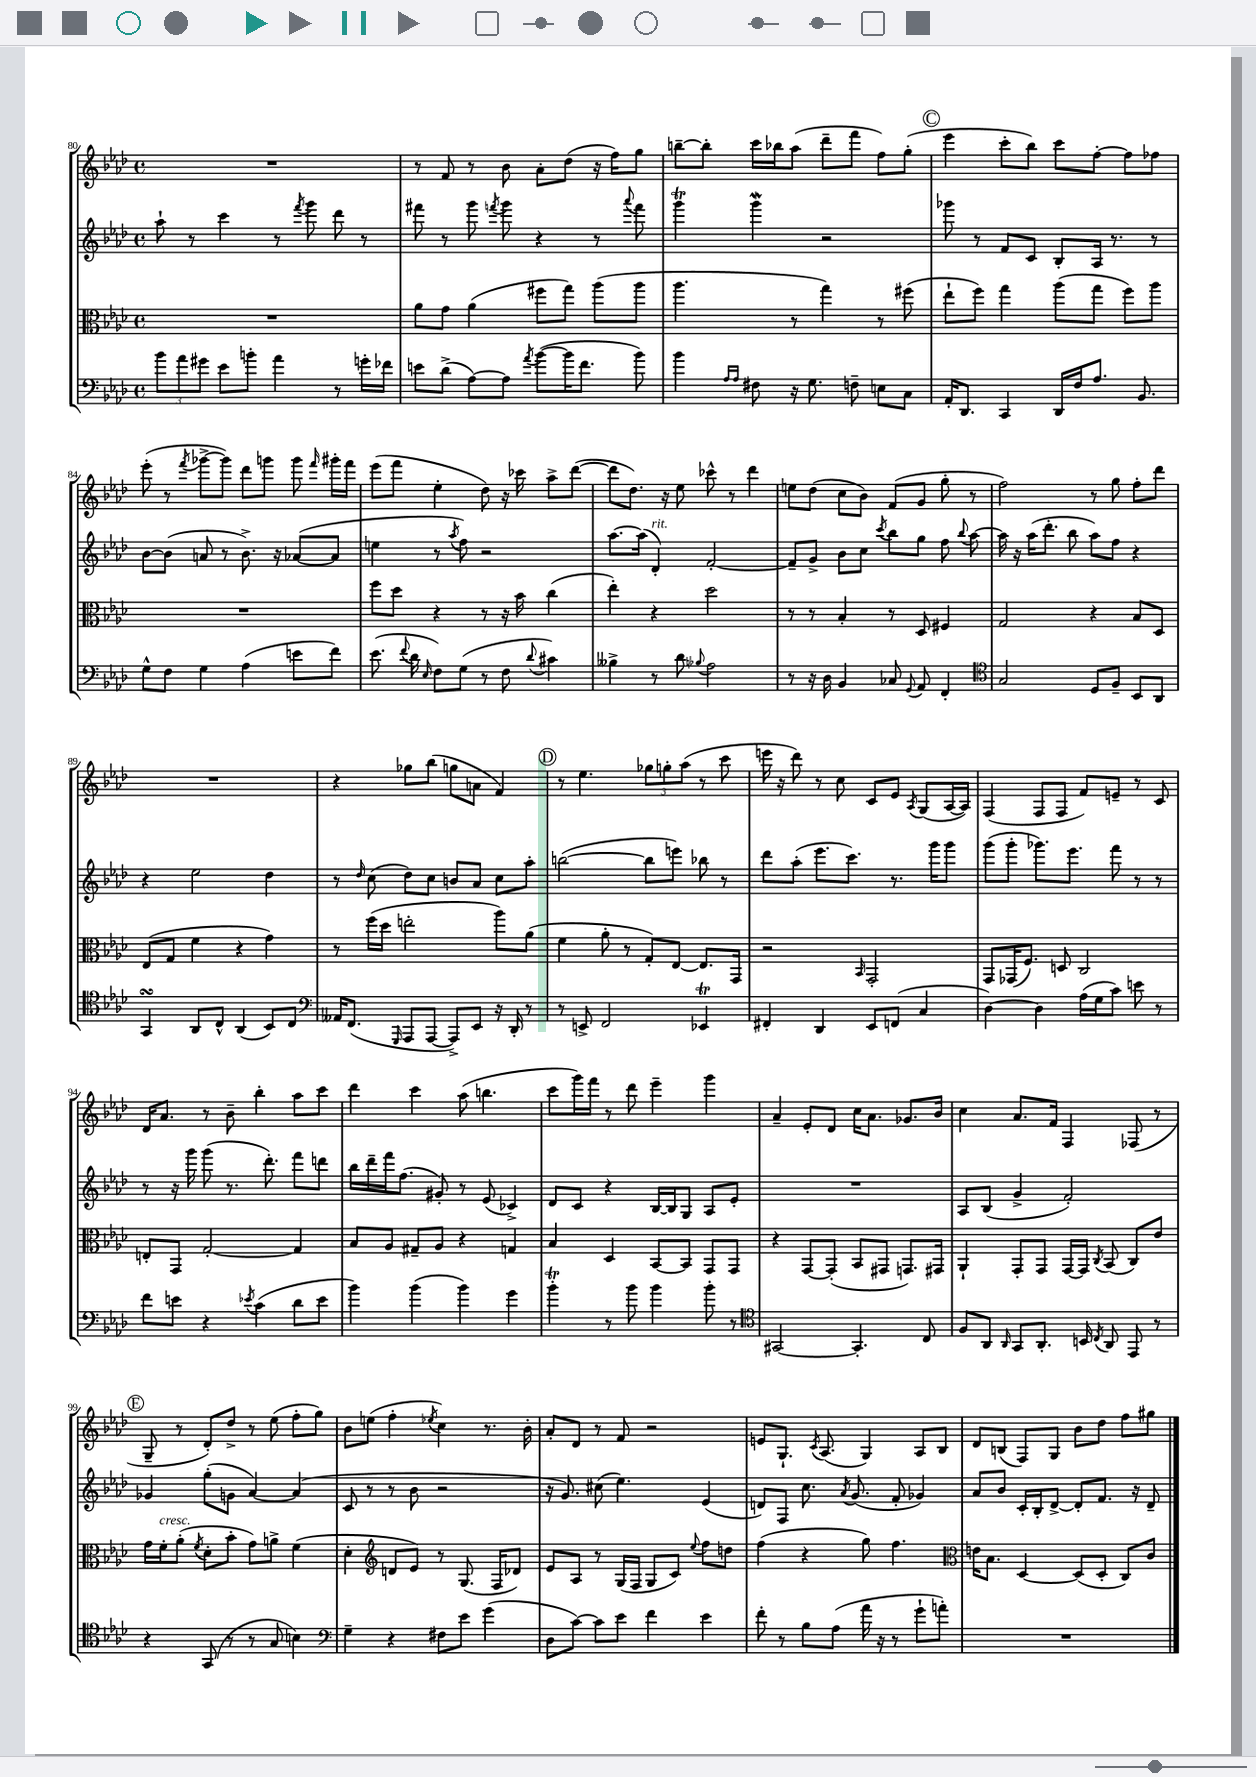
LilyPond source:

<<
\new StaffGroup <<
\new Staff = "s0" {
    \clef treble \key aes \major \defaultTimeSignature \time 4/4
    \autoBeamOff R1 |
    r8 f'8 r8 bes'8 aes'8[-. des''8]( r16 f''16[) g''8] |
    b''8[~-- b''8]-. c'''16[ bes''16 aes''8]( des'''8[-- f'''8] f''8[) g''8]-.( |
    \mark \markup { \circle "C" } ees'''4 c'''8[-. bes''8]) c'''8[ f''8]~-. f''8[ fes''8] |
    ees'''8-.( r8 \acciaccatura { f'''8 } ges'''8[~-> ges'''8]) des'''8[ g'''8] g'''8 \grace { f'''16 } gis'''16[-. f'''16] |
    ees'''8[( f'''8] ees''4-. des''8) r16 ces'''16 aes''8[-> des'''8]~( |
    des'''8[ des''8.]) r16 ees''8 ces'''8-^ r8 des'''4 |
    e''8[ des''8]( c''8[ bes'8]) f'8[( g'8] g''8-. r8 |
    f''2) r8 g''8 f''8[-. des'''8] |
    R1 |
    r4 ges''8[ bes''8]( g''8[ a'8] f'4) |
    \mark \markup { \circle "D" } r8 ees''4. \tuplet 3/2 { ges''8[ g''8-. aes''8]( } r8 c'''8 |
    e'''16 r16 des'''8) r8 c''8 c'8[ ees'8] \acciaccatura { aes8 } g8[( aes16~ aes16]) |
    f4( f8[ f8] f'8[) e'8]-- r8 c'8 |
    des'16[ aes'8.] r8 bes'8-- bes''4-. aes''8[ c'''8] |
    des'''4 c'''4 aes''8( b''4. |
    c'''8[ g'''16) f'''16] r8 des'''8 ees'''4-- g'''4 |
    aes'4-- ees'8[-. des'8] c''16[ aes'8.] ges'8.[ bes'16] |
    c''4 aes'8.[ f'16] f4 fes8( r8 |
    \mark \markup { \circle "E" } g8-- r8 des'8[-.) des''8]-> r8 ees''8( f''8[-. g''8]) |
    bes'8[ e''8]( f''4-. \acciaccatura { ees''8 } c''4) r8. bes'16-. |
    aes'8[-. des'8] r8 f'8 r2 |
    e'8[ g8.]-! \acciaccatura { c'8 } aes8.( g4) aes8[ bes8] |
    des'8[ b8]( f8[) g8] bes'8[ des''8] f''8[ gis''8] \bar "|." |
}
\new Staff = "s1" {
    \clef treble \key aes \major \defaultTimeSignature \time 4/4
    \autoBeamOff aes''8-! r8 c'''4 r8 \acciaccatura { f'''8 } g'''8 des'''8 r8 |
    fis'''8 r8 g'''8 \acciaccatura { f'''8 } g'''8 r4 r8 \appoggiatura { aes'''8 } f'''8 |
    g'''4\trill g'''4\mordent r2 |
    \mark \markup { \circle "C" } ges'''8 r8 f'8[ c'8] bes8[-. aes16] r8. r8 |
    bes'8[~ bes'8]( a'8 r8 bes'8.->) r16 aes'8[~( aes'8] |
    e''4 r8 \acciaccatura { aes''8 } f''8) r2 |
    aes''8.[~ aes''16]( des'4-.^\markup { \italic "rit." }) f'2~-. |
    f'8[-- g'8]-> bes'8[ c''8] \acciaccatura { c'''8 } bes''8[ g''8] f''8 \appoggiatura { bes''8 } aes''8~ |
    aes''16 r16 aes''16[( des'''8.]-. bes''8 aes''8[) f''8] r4 |
    r4 ees''2 des''4 |
    r8 \grace { des''16 } c''8( des''8[) c''8] b'8[ aes'8] c''8[ aes''8]-. |
    \mark \markup { \circle "D" } b''2~( b''8[ e'''8]) bes''8 r8 |
    des'''8[ aes''8]-.( ees'''8.[ c'''8.]) r8. g'''16[ g'''8] |
    g'''8[( g'''8]-. ges'''8.[) ees'''8.] f'''8 r8 r8 |
    r8 r16 g'''16 g'''8( r8. des'''8.-.) f'''8[ d'''8] |
    bes''16[ des'''16-- f'''16 f''8.]( gis'8-.) r8 ees'8( ces'4->) |
    des'8[ c'8] r4 bes16[~ bes16 g8] aes8[ ees'8]-. |
    R1 |
    aes8[ bes8]( g'4-> f'2-.) |
    \mark \markup { \circle "E" } ges'4 g''8[-.( g'8] aes'4~) aes'4( |
    c'8 r8 r8 bes'8 r2 |
    r16 g'8.) cis''8( ees''4.) ees'4( |
    d'8[) f8] c''8. \acciaccatura { aes'8 } g'8.( f'8-. ges'4) |
    aes'8[ bes'8] c'16[-. bes16-. des'8]~-> des'8[-. f'8.] r16 des'8-- \bar "|." |
}
\new Staff = "s2" {
    \clef alto \key aes \major \defaultTimeSignature \time 4/4
    \autoBeamOff R1 |
    aes'8[ g'8] aes'4( fis''8[ g''8]) aes''8[( aes''8] |
    aes''4. r8 g''4) r8 fis''8( |
    \mark \markup { \circle "C" } ees''8[-! f''8]) g''4 aes''8[( g''8] f''8[) aes''8] |
    R1 |
    f''8[ des''8] r4 r8 r16 bes'16 c''4( |
    ees''4-.) r4 des''2 |
    r8 r8 bes4-. r8 des8 fis4 |
    g2 r4 bes8[ des8] |
    ees8[( g8] f'4 r4 g'4) |
    r8 f''16[( des''16] e''2-. aes''8[) aes'8]( |
    \mark \markup { \circle "D" } f'4 aes'8-. r8 g8[-.) ees8]~ ees8.[ g,16] |
    r2 \grace { bes,16 } g,2-. |
    g,8[ ges,16( f8.]) d8 c2 |
    e8[-. g,8] g2~-. g4 |
    bes8[ aes8] gis8[-- aes8] r4 g4 |
    bes4 des4 bes,8[~ bes,8] g,8[ g,8] |
    r4 g,8[~ g,8]-.( bes,8[ gis,8] g,8.[) gis,16] |
    aes,4-! g,8[-. g,8] g,16[~ g,16] \acciaccatura { c8 } bes,8( c8[) ees'8] |
    \mark \markup { \circle "E" } g'16[ f'16-.^\markup { \italic "cresc." } aes'8]-.( \acciaccatura { f'8 } des'8[-. bes'8]-. g'8[) a'8]-> f'4( |
    des'4-. \clef treble d'8[ ees'8]) r8 g8.( f16[ des'8]) |
    ees'8[ aes8] r8 g16[( f16] g8[ c'8]) \appoggiatura { ees''8 } f''8[ d''8] |
    f''4( r4 g''8) f''4. |
    \clef alto e'16[ bes8.] des4~ des8[( des8]-. c8[) c'8] \bar "|." |
}
\new Staff = "s3" {
    \clef bass \key aes \major \defaultTimeSignature \time 4/4
    \autoBeamOff \tuplet 3/2 { bes'8[ aes'8 gis'8] } ees'8[ b'8]-. aes'4 r8 g'16[-. fes'16] |
    e'8[ des'8]->( aes8[~) aes8] \acciaccatura { aes'8 } bes'8[~( bes'16 f'8.] bes'8) |
    bes'4 \grace { aes16[ aes16] } fis8 r16 g8. f8-- e8[ c8] |
    \mark \markup { \circle "C" } aes,16[-. des,8.] c,4 des,16[ f16 aes8.] bes,8. |
    g8[-^ f8] g4 aes4( e'8[ f'8]) |
    ees'8.( \appoggiatura { f'8 } des'16 \grace { ees16 } f8[) g8]( r8 f8 \appoggiatura { des'8 } cis'4) |
    beses4-> r8 des'8 \appoggiatura { bes8 } aes2 |
    r8 r16 des16 bes,4 ces8 \appoggiatura { g,8 } aes,8 f,4-. |
    \clef tenor g2 des8[ f8]-- bes,8[ aes,8] |
    g,4\turn aes,8[ c8]-^ aes,4( bes,8[) c8] |
    \clef bass aeses,16[ f,8.]( \grace { g,,16 } aes,,8[ aes,,8]~ aes,,8[->) ees,8] r16 des,16-. r8 |
    \mark \markup { \circle "D" } r8 e,8-> f,2 ees,4\trill |
    fis,4-. des,4 ees,8[ f,8]( c4 |
    des4~) des4 aes16[( g16 c'8]) e'8 r8 |
    f'8[ e'8] r4 \acciaccatura { ees'8 } c'4( des'8[ ees'8] |
    bes'4) bes'4( bes'4) g'4 |
    bes'4-.\trill r8 bes'8 bes'4 bes'8-. r8 |
    \clef tenor gis,2~ gis,4.-. c8 |
    f8[ aes,8] \grace { aes,16 } g,8[ aes,8.]-. b,16 \acciaccatura { c8 } aes,8 ees,8 r8 |
    \mark \markup { \circle "E" } r4 g,8( r8 r8 g8 b4) |
    \clef bass g4-- r4 fis8[ ees'8] g'4( |
    des8[ c'8]~) c'8[ ees'8] f'4 ees'4 |
    f'8-. r8 bes8[ aes8]( aes'16 r16 r8 g'8[-! a'8]-.) |
    R1 \bar "|." |
}
>>
>>
\layout { \context { \Score currentBarNumber = #80 } }
